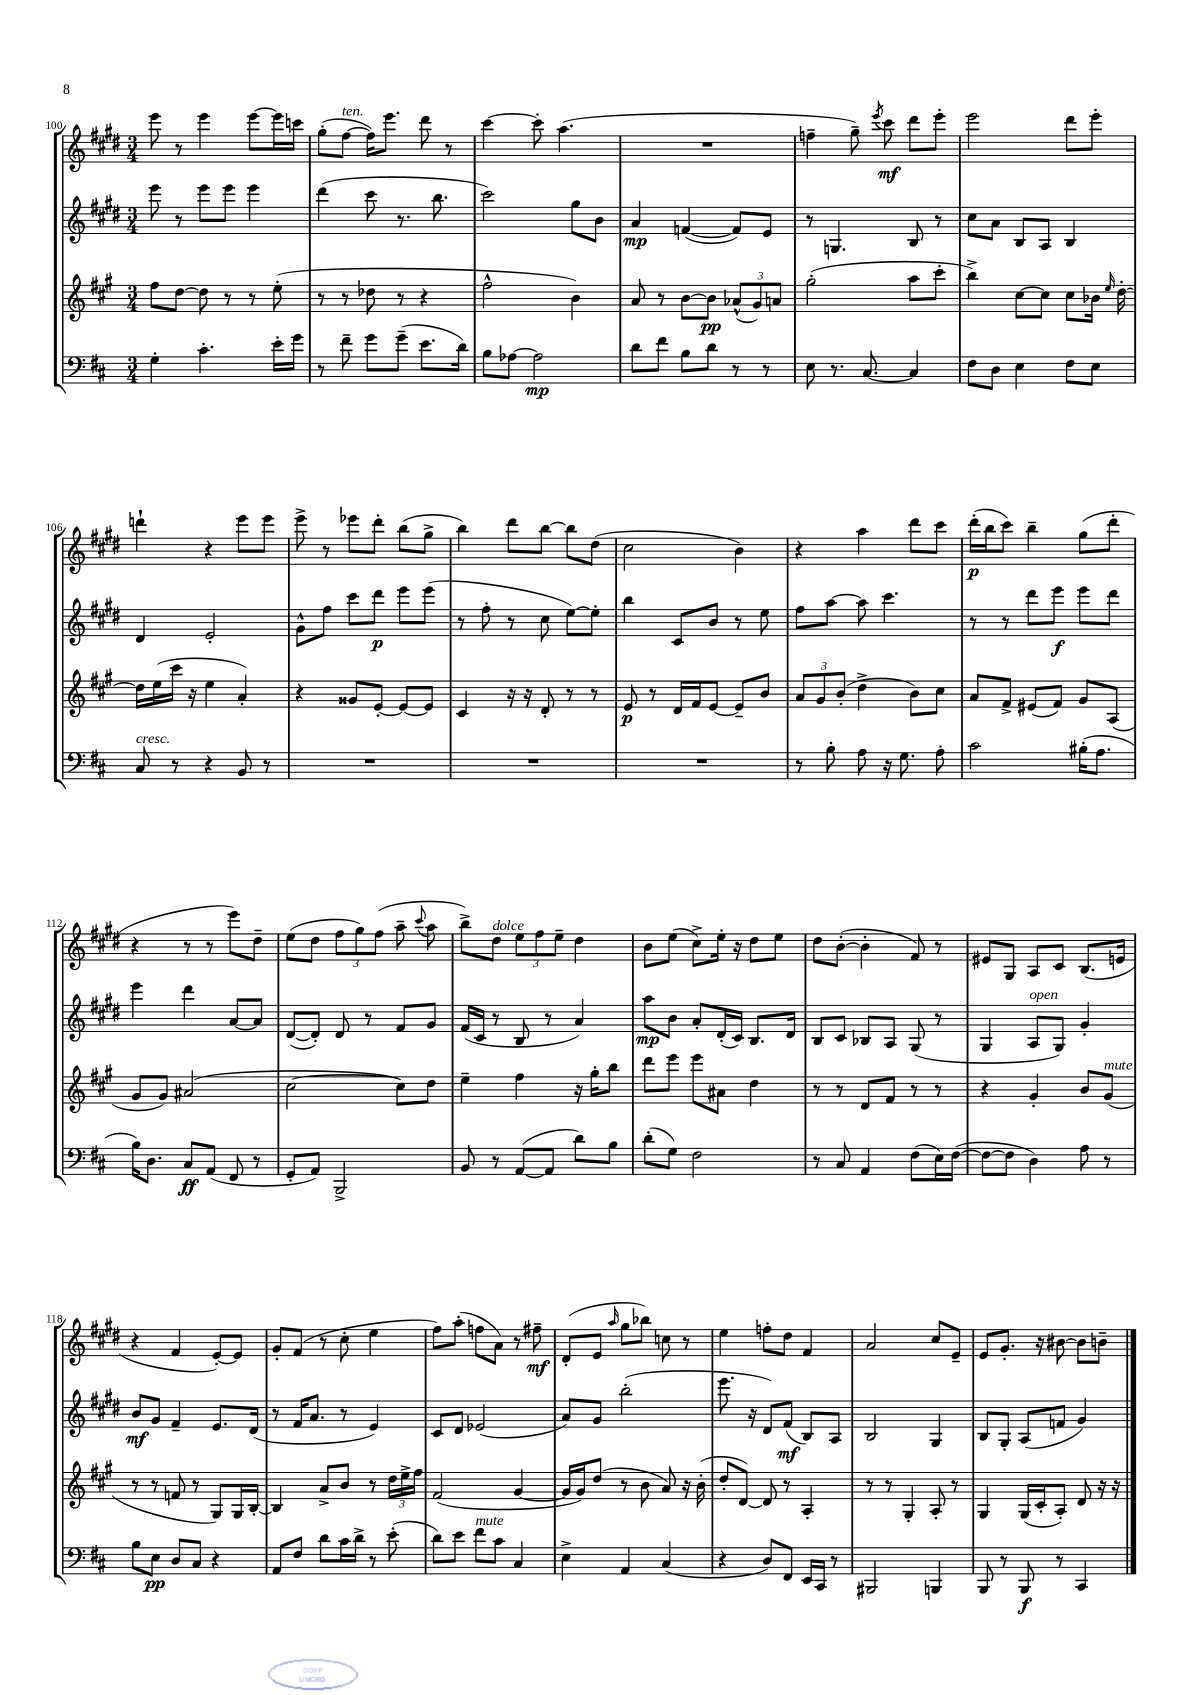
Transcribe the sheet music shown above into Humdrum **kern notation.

**kern	**kern	**kern	**kern
*staff4	*staff3	*staff2	*staff1
*clefF4	*clefG2	*clefG2	*clefG2
*k[f#c#]	*k[f#c#g#]	*k[f#c#g#d#]	*k[f#c#g#d#]
*M3/4	*M3/4	*M3/4	*M3/4
4G'	8ff#	8eee	8eee
.	[8dd	8r	8r
4.c#'	8dd]	8eee	4eee
.	8r	8eee	.
.	8r	4eee	[8eee
16e'	(8ee'	.	16eee]
16g	.	.	16ccc
=	=	=	=
8r	8r	(4ddd#	(8gg#'
8f#~	8r	.	[8ff#
8g	8dd-	8ccc#	16ff#])
.	.	.	8.eee
(8g~	8r	8.r	.
8.e	4r	.	8ddd#
.	.	8.bb	.
.	.	.	8r
16d)	.	.	.
=	=	=	=
8B	2ff#^^	2ccc#)	[4ccc#
[8A-	.	.	.
2A-]	.	.	8ccc#']
.	.	.	(4.aa
.	4b)	8gg#	.
.	.	8b	.
=	=	=	=
8d	8a	4a	2.r
8f#	8r	.	.
8B	[8b	([4f	.
8d	8b]	.	.
8r	(12a-^^	8f])	.
.	12g#)	.	.
8r	.	8e	.
.	12a	.	.
=	=	=	=
8E	(2gg#'	8r	4ff~
8.r	.	4.G	.
.	.	.	8gg#~)
[8.C#	.	.	.
.	.	.	8qeee
.	.	.	8ccc#
4C#]	8aa	8B	8ddd#
.	8ccc#'	8r	8eee'
=	=	=	=
8F#	4bb^)	8cc#	2eee
8D	.	8a	.
4E	[8cc#	8B	.
.	8cc#]	8A	.
8F#	8cc#	4B	8ddd#
8E	16b-	.	8eee'
.	16qqee	.	.
.	[16dd'	.	.
=	=	=	=
8C#	16dd]	4d#	4ddd`
.	(16ee	.	.
8r	16ccc#	.	.
.	16r	.	.
4r	4ee	2e'	4r
8BB	4a')	.	8eee
8r	.	.	8eee
=	=	=	=
2.r	4r	8g#^^	8eee^
.	.	8ff#	8r
.	8g##	8ccc#	8eee-
.	[8e'	8ddd#	8ddd#'
.	8e_	8eee	(8bb
.	8e]	(8eee	8gg#^
=	=	=	=
2.r	4c#	8r	4bb)
.	.	8ff#'	.
.	16r	8r	8ddd#
.	16r	.	.
.	8d'	8cc#	[8bb
.	8r	[8ee)	8bb]
.	8r	8ee']	(8dd#
=	=	=	=
2.r	8e	4bb	2cc#
.	8r	.	.
.	16d	8c#	.
.	16f#	.	.
.	[8e	8b	.
.	8e~]	8r	4b)
.	8b	8ee	.
=	=	=	=
8r	12a	8ff#	4r
.	12g#	.	.
8B'	.	[8aa	.
.	(12b'	.	.
8A	4dd^	8aa]	4aa
16r	.	4.ccc#	.
8.G	.	.	.
.	8b)	.	8ddd#
8A'	8cc#	.	8ccc#
=	=	=	=
2c#	8a	8r	(16ddd#'
.	.	.	16bb
.	8f#^	8r	8ccc#)
.	(8e#	8ddd#	4bb~
.	8f#)	8eee	.
(16B#'	8g#	8eee	(8gg#
8.A	.	.	.
.	(8A	8ddd#	8ddd#'
=	=	=	=
16B)	8g#	4eee	4r
8.D	.	.	.
.	8g#)	.	.
8C#	(2a#	4ddd#	8r
(8AA	.	.	8r
8FF#	.	[8a	8eee)
8r	.	8a]	8dd#~
=	=	=	=
8GG'	[2cc#	([8d#	(8ee
8AA)	.	8d#'])	8dd#
2BBB^	.	8d#	12ff#
.	.	.	12gg#)
.	.	8r	.
.	.	.	(12ff#
.	8cc#])	8f#	8aa~
.	.	.	8qqccc#
.	8dd	8g#	8aa
=	=	=	=
8BB	4ee~	(16f#	8bb^)
.	.	16c#	.
8r	.	8r	8dd#
([8AA	4ff#	8B	12ee
.	.	.	12ff#
8AA]	.	8r	.
.	.	.	12ee~
8d)	16r	4a)	4dd#
.	16gg#'	.	.
8B	8bb	.	.
=	=	=	=
(8d'	8ddd	8aa	8b
8G)	8eee	8b	(8ee
2F#	8eee	8a'	8cc#^)
.	8a#	(16d#'	16ee'
.	.	16c#)	16r
.	4dd	8.B	8dd#
.	.	.	8ee
.	.	16d#	.
=	=	=	=
8r	8r	8B	8dd#
8C#	8r	8c#	([8b'
4AA	8d	8B-	4b']
.	8f#	8A	.
(8F#	8r	(8G#	8f#)
16E)	8r	8r	8r
([16F#	.	.	.
=	=	=	=
8F#_	4r	4G#	8e#
8F#]	.	.	8G#
4D)	4g#'	8A	8A
.	.	8G#)	8c#
8A	8b	4g#'	(8.B
8r	(8g#	.	.
.	.	.	16e
=	=	=	=
8B	8r	8b	4r
8E	8r	8g#	.
8D	8f	4f#~	4f#
8C#	8r	.	.
4r	8G#)	8.e	[8e')
.	16G#	.	8e]
.	[16B'	(16d#	.
=	=	=	=
8AA	4B]	8r	8g#'
8F#	.	16f#	(8f#
.	.	8.a	.
8d	8a^	.	8r
16c#	8b	8r	8cc#'
16d^	.	.	.
8r	8r	4e)	4ee
(8e'	24dd	.	.
.	24ee^	.	.
.	24ff#	.	.
=	=	=	=
8d)	(2f#	8c#	8ff#)
8e	.	8d#	(8aa'
8f#	.	(2e-	8ff
8c#	.	.	8a)
4C#	[4g#	.	8r
.	.	.	8ff#~
=	=	=	=
4E^	16g#]	8a)	(8d#'
.	16g#)	.	.
.	(8dd	8g#	8e
.	.	.	16qqaa
4AA	8r	(2bb'	8gg#
.	8b	.	8bb-)
(4C#	8a)	.	8cc
.	16r	.	8r
.	(16b'	.	.
=	=	=	=
4r	8dd'	8.eee	4ee
.	[8d)	.	.
.	.	16r	.
8D)	8d]	8d#)	8ff'
8FF#	8r	(8f#	8dd#
16EE	4A'	8B)	4f#
16CC#	.	.	.
8r	.	8A	.
=	=	=	=
2BBB#	8r	2B	2a
.	8r	.	.
.	4G#'	.	.
4BBB	8A'	4G#	8cc#
.	8r	.	8e~
=	=	=	=
8BBB	4G#	8B	8e
8r	.	8G#'	8.g#'
8BBB	(16G#	(8A	.
.	16c#'	.	16r
8r	8A')	8f	[8b#
4CC#	8d	4g#)	8b#]
.	16r	.	8b~
.	16r	.	.
==	==	==	==
*-	*-	*-	*-
